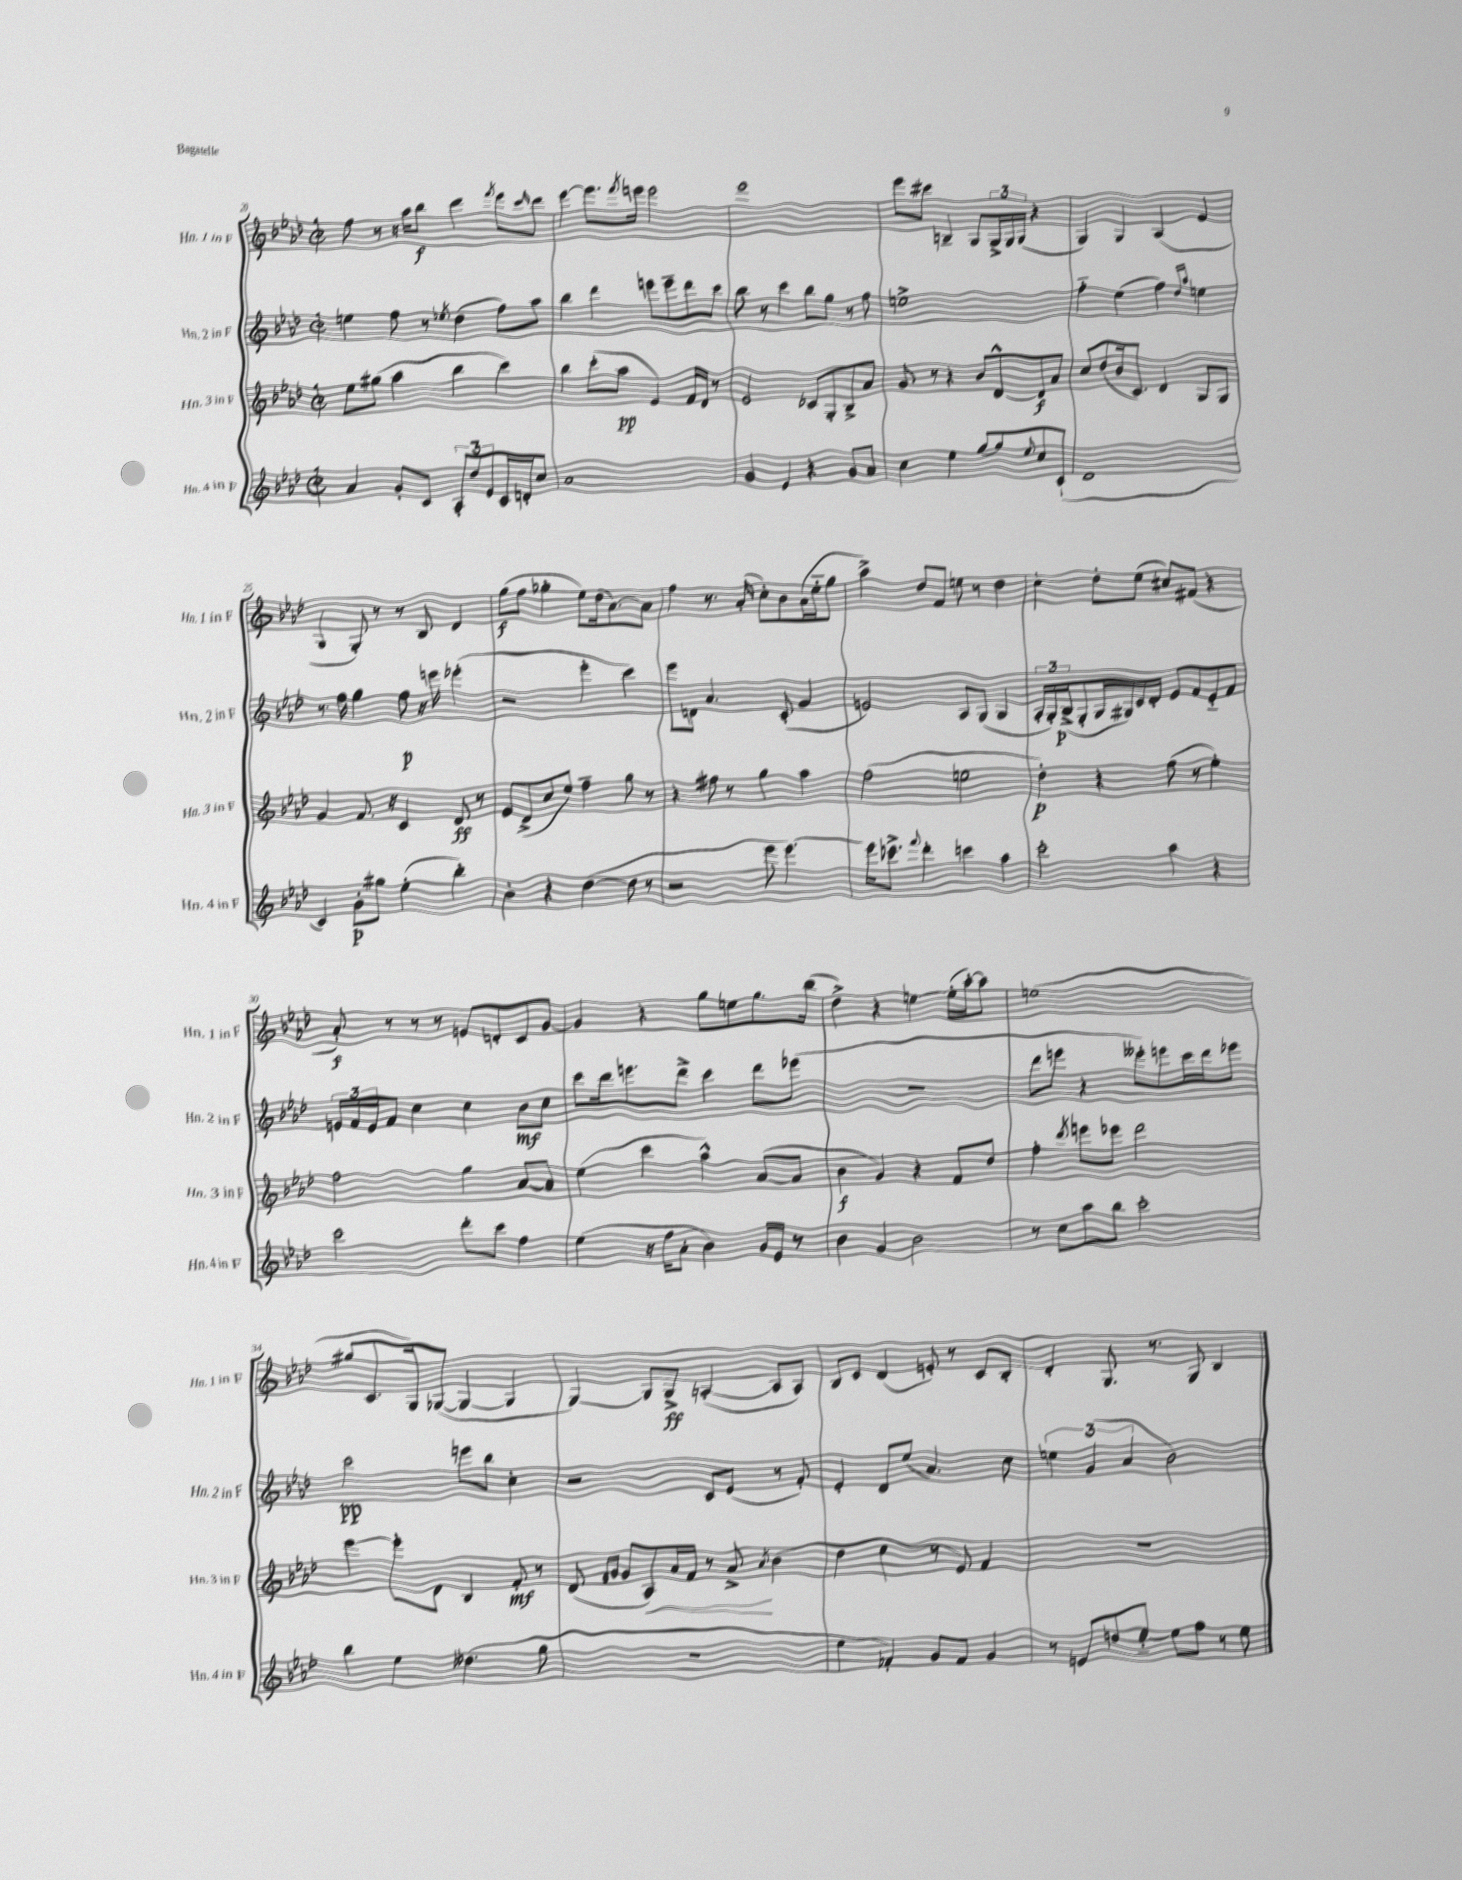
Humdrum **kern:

**kern	**dynam	**kern	**dynam	**kern	**dynam	**kern	**dynam
*part4	*part4	*part3	*part3	*part2	*part2	*part1	*part1
*staff4	*staff4	*staff3	*staff3	*staff2	*staff2	*staff1	*staff1
*I"Hn. 4 in F	*	*I"Hn. 3 in F	*	*I"Hn. 2 in F	*	*I"Hn. 1 in F	*
*I'Hn. 4 in F	*	*I'Hn. 3 in F	*	*I'Hn. 2 in F	*	*I'Hn. 1 in F	*
*clefG2	*	*clefG2	*	*clefG2	*	*clefG2	*
*k[b-e-a-d-]	*	*k[b-e-a-d-]	*	*k[b-e-a-d-]	*	*k[b-e-a-d-]	*
*M2/2	*	*M2/2	*	*M2/2	*	*M2/2	*
*met(c|)	*	*met(c|)	*	*met(c|)	*	*met(c|)	*
=20	=20	=20	=20	=20	=20	=20	=20
4a-/	.	8ee-\L	.	4een\	.	8ff\	.
.	.	(8gg#X\J	.	.	.	8r	.
8g'/L	.	4aa-\	.	8ff\	.	16r	.
.	.	.	.	.	.	16aa-\KL	.
8c/J	.	.	.	8r	.	8bb-\J	f
.	.	.	.	8qee-X/	.	.	.
12A-'/L	.	4bb-\	.	(4dd-\	.	4ddd-\	.
12dd-/	.	.	.	.	.	.	.
12e-/	.	.	.	.	.	.	.
.	.	.	.	.	.	8qfff/	.
16c/L	.	4ccc\)	.	8ff\L)	.	8eee-\L	.
16dn'/J	.	.	.	.	.	.	.
.	.	.	.	.	.	16qqccc/	.
8cc/J	.	.	.	8aa-\J	.	8ddd-\J	.
=21	=21	=21	=21	=21	=21	=21	=21
1a-	.	4bb-\	.	4bb-\	.	[4eee-\	.
.	.	(8ccc'\L	.	4ddd-\	.	8.eee-\L]	.
.	.	8aa-\J	pp	.	.	.	.
.	.	.	.	.	.	8qfff/	.
.	.	.	.	.	.	16eeen\Jk	.
.	.	4e-/)	.	8eeen\L	.	2eee\	.
.	.	.	.	8eee~\	.	.	.
.	.	16f/LL	.	8ddd-\	.	.	.
.	.	16d-/JJ	.	.	.	.	.
.	.	8r	.	8ccc\J	.	.	.
=22	=22	=22	=22	=22	=22	=22	=22
4g/	.	2e-/	.	8bb-\	.	1eee-	.
.	.	.	.	8r	.	.	.
4e-/	.	.	.	4ccc\	.	.	.
4r	.	8c-X/L	.	8bb-\L	.	.	.
.	.	8G'/	.	8gg\J	.	.	.
8g/L	.	8B-^/	.	8r	.	.	.
8a-/J	.	8a-/J	.	8ff\	.	.	.
=23	=23	=23	=23	=23	=23	=23	=23
4cc\	.	8g/	.	1een^	.	8eee-\L	.
.	.	8r	.	.	.	8ccc#X\J	.
4ee-\	.	4r	.	.	.	4Bn~/	.
[8gg/L	.	8b-/L	.	.	.	8G/L	.
8gg/]	.	[8d-^^/	.	.	.	24G^/L	.
.	.	.	.	.	.	24G/	.
.	.	.	.	.	.	(24G/JJ	.
8qqee-/	.	.	.	.	.	.	.
8cc/	.	8d-/]	f	.	.	4r	.
(8c`/J	.	8a-/J	.	.	.	.	.
=24	=24	=24	=24	=24	=24	=24	=24
1d-	.	8cc/L	.	4ff\	.	4G/)	.
.	.	(8dd-/	.	.	.	.	.
.	.	16b-/k	.	(4ee-\	.	4G/	.
.	.	8.c/J)	.	.	.	.	.
.	.	4d-/	.	4ff\)	.	(4A-/	.
.	.	.	.	16qqdd-/LL	.	.	.
.	.	.	.	16qqaa-/JJ	.	.	.
.	.	8G/L	.	4een\	.	4e-/	.
.	.	8G/J	.	.	.	.	.
!!LO:LB:g=z
=25	=25	=25	=25	=25	=25	=25	=25
4c/)	.	4g/	.	8.r	.	4G/	.
.	.	.	.	16ff\	.	.	.
8g'\L	p	8.f/	.	4gg\	.	8G'/)	.
8gg#X\J	.	.	.	.	.	8r	.
.	.	16r	.	.	.	.	.
(4ee-'\	.	4c/	.	8ff\	p	8r	.
.	.	.	.	16r	.	8B-/	.
.	.	.	.	16eeen\	.	.	.
4bb-'\)	.	8d-/	ff	(4eee-X'\	.	4d-/	.
.	.	8r	.	.	.	.	.
=26	=26	=26	=26	=26	=26	=26	=26
4b-'\	.	8e-/L	.	2r	.	(8gg\L	f
.	.	(8d-^/	.	.	.	8ff\J	.
4r	.	8cc/	.	.	.	4gg-X'\	.
.	.	8ee-/J)	.	.	.	.	.
([4dd-\	.	4ff~\	.	4eee-'\	.	8ee-\L)	.
.	.	.	.	.	.	(16dd-\k	.
.	.	.	.	.	.	[8.a-\)	.
8dd-\]	.	8gg\	.	4ccc\)	.	.	.
8r	.	8r	.	.	.	8a-\J]	.
=27	=27	=27	=27	=27	=27	=27	=27
2r	.	4r	.	8eee-\L	.	4ff\	.
.	.	.	.	8dn\J	.	.	.
.	.	8ff#X\	.	4.a-/	.	8.r	.
.	.	8r	.	.	.	.	.
.	.	.	.	.	.	(16a-'/	.
8eee-\	.	4gg\	.	.	.	8cc'\L)	.
[4.eee-\)	.	.	.	(8c'/	.	8b-\	.
.	.	4aa-\	.	4g/	.	(16a-\L	.
.	.	.	.	.	.	16ee-\J	.
.	.	.	.	.	.	8gg\J	.
=28	=28	=28	=28	=28	=28	=28	=28
16eee-\KL]	.	(2ff\	.	2en/)	.	4aa-^\)	.
8.ccc-X^\J	.	.	.	.	.	.	.
8qqfff/	.	.	.	.	.	.	.
4ddd-'\	.	.	.	.	.	8dd-/L	.
.	.	.	.	.	.	8f/J	.
4cccn\	.	2een\	.	8A-/L	.	8een\	.
.	.	.	.	(8G/J	.	8r	.
4aa-\	.	.	.	4G/	.	4dd-\	.
=29	=29	=29	=29	=29	=29	=29	=29
2ccc'\	.	4dd-'\)	p	24A-'/LL	.	4cc`\	.
.	.	.	.	24G'/)	.	.	.
.	.	.	.	(24B-^/J	p	.	.
.	.	.	.	8G'/	.	.	.
.	.	4r	.	16G/L	.	8dd-'\L	.
.	.	.	.	16G#X/)	.	.	.
.	.	.	.	16c/	.	(8ee-\J	.
.	.	.	.	16d-'/JJ	.	.	.
4aa-\	.	(8ff\	.	8e-/L	.	8cc#X/L)	.
.	.	8r	.	8f/	.	(8f#X/J	.
4r	.	4ee-'\)	.	8e-/	.	4r	.
.	.	.	.	8f/J	.	.	.
!!LO:LB:g=z
=30	=30	=30	=30	=30	=30	=30	=30
2ccc\	.	2ff\	.	24en/LL	.	8a-'/)	f
.	.	.	.	24f/	.	.	.
.	.	.	.	24e/J	.	.	.
.	.	.	.	8f/J	.	8r	.
.	.	.	.	4cc\	.	8r	.
.	.	.	.	.	.	8r	.
8ddd-'\L	.	4gg\	.	4cc\	.	8en/L	.
8ccc\J	.	.	.	.	.	8dn'/	.
4ff\	.	[8a-/L	.	8b-\L	mf	8c/	.
.	.	8a-/J]	.	8cc\J	.	[8g/J	.
=31	=31	=31	=31	=31	=31	=31	=31
(4ee-\	.	(4ee-\	.	8ccc\L	.	4g/]	.
.	.	.	.	16ddd-\k	.	.	.
.	.	.	.	8.eeen\	.	.	.
16r	.	4ccc\	.	.	.	4r	.
16ff\KL	.	.	.	.	.	.	.
8a-'\J	.	.	.	8ddd-^\J	.	.	.
4b-\)	.	4aa-^^\)	.	4ccc\	.	8gg\L	.
.	.	.	.	.	.	8een\	.
16g/LL	.	([8a-/L	.	8ddd-\L	.	8.gg\	.
16e-/JJ	.	.	.	.	.	.	.
8r	.	8a-/J]	.	(8eee-X\J	.	.	.
.	.	.	.	.	.	(16bb-\Jk	.
=32	=32	=32	=32	=32	=32	=32	=32
4b-\	.	4b-\	f	1r	.	4dd-^\)	.
4g/	.	4g/)	.	.	.	4r	.
2b-\	.	4r	.	.	.	[4een\	.
.	.	8f/L	.	.	.	(16ee'\LL]	.
.	.	.	.	.	.	[16aa-'\J)	.
.	.	8dd-/J	.	.	.	8aa-\J]	.
=33	=33	=33	=33	=33	=33	=33	=33
8r	.	4ff'\	.	8ddd-\L	.	(1een	.
8cc\L	.	.	.	8eeen\J	.	.	.
.	.	8qddd-/	.	.	.	.	.
8aa-\	.	8eeen\L	.	4r	.	.	.
8bb-\J	.	8eee-X\J	.	.	.	.	.
2ccc'\	.	2ddd-\	.	8eee--X'\L)	.	.	.
.	.	.	.	8eeen\	.	.	.
.	.	.	.	16ccc\L	.	.	.
.	.	.	.	16ddd-\J	.	.	.
.	.	.	.	8eee-X\J	.	.	.
!!LO:LB:g=z
=34	=34	=34	=34	=34	=34	=34	=34
4bb-\	.	[4eee-\	.	2ccc\	pp	8gg#X/L	.
.	.	.	.	.	.	8.c/	.
4ee-\	.	8eee-'\L]	.	.	.	.	.
.	.	.	.	.	.	16G/k)	.
.	.	8d-\J	.	.	.	([8G-X/J	.
(4.dd--X\	.	4B-/	.	8eeen\L	.	4G-/_	.
.	.	.	.	8bb-\J	.	.	.
.	.	8f'/	mf	4cc'\	.	4G-/]	.
8gg\	.	8r	.	.	.	.	.
=35	=35	=35	=35	=35	=35	=35	=35
1r	.	(8d-/	.	2r	.	[4G/)	.
.	.	16qqf/LL	.	.	.	.	.
.	.	16qqg/JJ	.	.	.	.	.
.	.	8g/L	.	.	.	.	.
!	!	!	!LO:HP:b	!	!	!	!
.	.	8A-/)	<	.	.	8G/L]	.
.	.	16a-/L	.	.	.	8G^/J	ff
.	.	16f/JJ	.	.	.	.	.
.	.	8r	.	8c/L	.	([4An'/	.
.	.	8a-^/	.	(8e-/J	.	.	.
.	.	8qa-/	.	.	.	.	.
.	.	(4b-\	[	8r	.	8A/L]	.
.	.	.	.	8f'/)	.	8A/J)	.
=36	=36	=36	=36	=36	=36	=36	=36
4ee-\	.	4dd-\	.	4e-'/	.	8B-/L	.
.	.	.	.	.	.	8c/J	.
4f-X'/)	.	4cc\	.	8d-/L	.	(4d-/	.
.	.	.	.	(8ee-/J	.	.	.
8g/L	.	8r	.	4.a-/)	.	8en'/)	.
8f-/J	.	8e-/)	.	.	.	8r	.
4g/	.	4f/	.	.	.	8c/L	.
.	.	.	.	8cc\	.	8B-'/J	.
=37	=37	=37	=37	=37	=37	=37	=37
8r	.	1r	.	6een\	.	4d-'/	.
8en/L	.	.	.	.	.	.	.
.	.	.	.	(6g/	.	.	.
8ddn/	.	.	.	.	.	8.G/	.
.	.	.	.	6a-/	.	.	.
[8ee-/J	.	.	.	.	.	.	.
.	.	.	.	.	.	8.r	.
8ee-\L]	.	.	.	2b-\)	.	.	.
8ff\J	.	.	.	.	.	8G/	.
8r	.	.	.	.	.	4B-/	.
8ee-\	.	.	.	.	.	.	.
==	==	==	==	==	==	==	==
*-	*-	*-	*-	*-	*-	*-	*-
